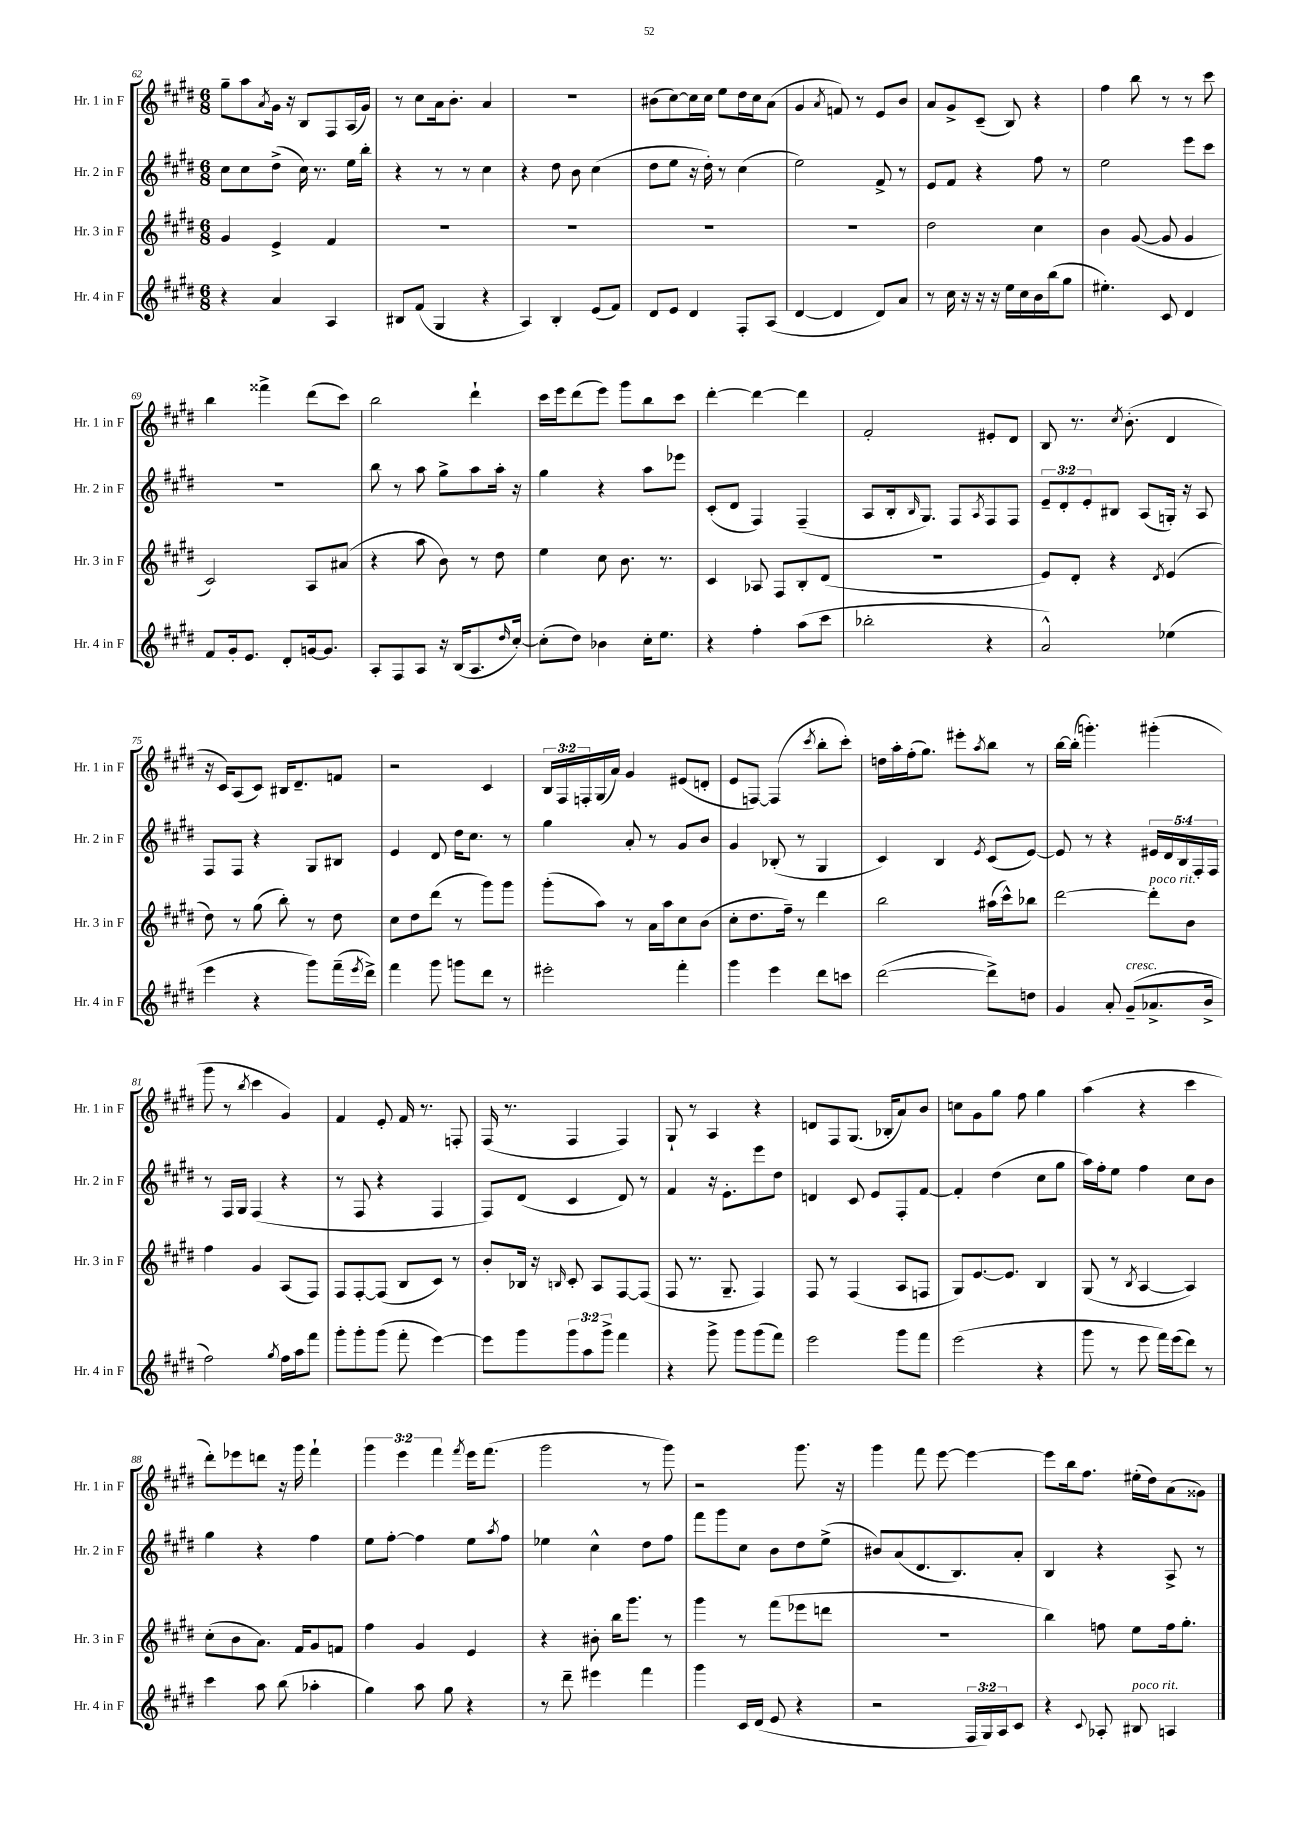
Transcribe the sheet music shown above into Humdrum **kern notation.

**kern	**kern	**kern	**kern
*staff4	*staff3	*staff2	*staff1
*clefG2	*clefG2	*clefG2	*clefG2
*k[f#c#g#d#]	*k[f#c#g#d#]	*k[f#c#g#d#]	*k[f#c#g#d#]
*M6/8	*M6/8	*M6/8	*M6/8
4r	4g#/	8cc#\L	8gg#~\L
.	.	8cc#\	8aa\
.	.	.	8qa/
4a/	4e^/	(8dd#^\J	16g#\Jk
.	.	.	16r
.	.	16cc#\)	8B/L
.	.	8.r	.
4A/	4f#/	.	8F#/
.	.	16ee\LL	(16A/L
.	.	16bb'\JJ	16g#/JJ)
=	=	=	=
8B#/L	2.r	4r	8r
(8f#/J	.	.	8cc#\L
4G#/	.	8r	16a\k
.	.	.	8.b'\J
.	.	8r	.
4r	.	4cc#\	4a/
=	=	=	=
4A/)	2.r	4r	2.r
4B'/	.	8dd#\	.
.	.	8b\	.
(8e/L	.	(4cc#\	.
8f#/J)	.	.	.
=	=	=	=
8d#/L	2.r	8dd#\L	(8b#\L
8e/J	.	8ee\J	[8cc#\)
4d#/	.	16r	16cc#\]L
.	.	16dd#'\)	16cc#\JJ
.	.	8r	8ee\L
8F#'/L	.	(4cc#\	16dd#\L
.	.	.	16cc#\J
(8A/J	.	.	(8a\J
=	=	=	=
[4d#/	2.r	2ee\)	4g#/
.	.	.	8qa/
4d#/]	.	.	8f/)
.	.	.	8r
8d#/L)	.	8f#^/	8e/L
8a/J	.	8r	8b/J
=	=	=	=
8r	2dd#\	8e/L	8a/L
16cc#\	.	8f#/J	8g#^/
16r	.	.	.
16r	.	4r	(8c#~/J
16r	.	.	.
16ee\LL	.	.	8B/)
16cc#\	.	.	.
16b\	4cc#\	8ff#\	4r
(16bb\J	.	.	.
8gg#\J	.	8r	.
=	=	=	=
4.ee#'\)	4b\	2ee\	4ff#\
.	([8g#/	.	8bb\
8c#/	8g#/]	.	8r
4d#/	4g#/	8eee\L	8r
.	.	8ccc#\J	8ccc#\
=	=	=	=
8f#/L	2c#/)	2.r	4bb\
16g#'/k	.	.	.
8.e/J	.	.	.
.	.	.	4fff##^\
8d#'/L	.	.	.
[16g/k	8A/L	.	(8ddd#\L
8.g/]J	.	.	.
.	(8a#/J	.	8ccc#\J)
=	=	=	=
8A'/L	4r	8bb\	2bb\
8F#/	.	8r	.
8A/J	8aa\	8aa\	.
16r	8b\)	8gg#^\L	.
(16B/LK	.	.	.
8.A/	8r	8aa\	4ddd#`\
.	8dd#\	16aa'\Jk	.
16qqdd#/	.	.	.
[16cc#'/Jk)	.	16r	.
=	=	=	=
(8cc#'\]L	4ee\	4gg#\	16ccc#\LL
.	.	.	16eee\J
8dd#\J)	.	.	(8ddd#\
4b-\	8cc#\	4r	8eee\J)
.	8.b\	.	8ggg#\L
16cc#'\LK	.	8aa\L	8bb\
8.ee\J	8.r	.	.
.	.	8eee-\J	8ccc#\J
=	=	=	=
4r	4c#/	(8c#'/L	[4ddd#'\
.	.	8d#/J	.
4ff#'\	8A-/	4F#/)	4ddd#\_
.	8F#/L	.	.
(8aa\L	8B'/	(4F#~/	4ddd#\]
8ccc#\J	(8d#/J	.	.
=	=	=	=
2bb-'\	2.r	8A/L	2f#'/
.	.	16B'/k	.
.	.	16qqB/	.
.	.	8.G#/J)	.
.	.	8F#/L	.
.	.	8qA/	.
4r	.	8F#/	8e#'/L
.	.	8F#/J	8d#/J
=	=	=	=
2a^^/)	8e/L)	12e~/L	8B/
.	.	12d#'/	.
.	8d#'/J	.	8.r
.	.	12e'/	.
.	4r	8B#/J	.
.	.	.	8qcc#/
.	.	.	(8.b'\
.	.	(8A/L	.
.	8qd#/	.	.
(4ee-\	(4e/	16G'/Jk)	4d#/
.	.	16r	.
.	.	8A/	.
=	=	=	=
4eee\	8dd#\)	8F#/L	16r
.	.	.	16c#/LK)
.	8r	8F#/J	(8A/
4r	(8gg#\	4r	8c#/J)
.	8bb'\)	.	16B#/LK
.	.	.	8.d#~/
8ggg#\L)	8r	8G#/L	.
(16fff#~\L	8dd#\	8B#/J	8f/J
8qeee/	.	.	.
16ddd#^\JJ)	.	.	.
=	=	=	=
4fff#\	8cc#\L	4e/	2r
.	8dd#\	.	.
8ggg#\	(8ddd#\J	8d#/	.
8ggg\L	8r	16dd#\LK	.
.	.	8.cc#\J	.
8ddd#\J	8ggg#\L)	.	4c#/
8r	8ggg#\J	8r	.
=	=	=	=
2eee#'\	(8ggg#'\L	4gg#\	24B/LL
.	.	.	24F#/
.	.	.	24F'/
.	8aa\J)	.	(16G#/
.	.	.	16a/JJ)
.	8r	8a'/	4g#/
.	16a\LL	8r	.
.	16aa\J	.	.
4fff#'\	8cc#\	8g#/L	(8e#/L
.	(8b\J	8b/J	8d'/J
=	=	=	=
4ggg#\	8cc#'\L	4g#/	8e/L
.	8.dd#\	.	[8F/J)
4eee\	.	(8B-'/	(4F/]
.	16ff#~\Jk)	.	.
.	8r	8r	.
.	.	.	8qccc#/
8ddd#\L	4ddd#\	4G#/	8bb'\L
8ccc\J	.	.	8ccc#'\J)
=	=	=	=
([2ddd#\	2bb\	4c#/)	16dd\LL
.	.	.	16aa'\
.	.	.	(16ff#'\J
.	.	.	8.gg#\J)
.	.	4B/	.
.	.	.	8eee#'\L
.	.	8qe/	8qaa/
8ddd#^\]L)	(16aa#\LL	(8c#/L	8bb\J
.	16ccc#^^\J)	.	.
8dd\J	8bb-\J	[8e/J)	8r
=	=	=	=
4g#/	[2ddd#\	8e/]	[16bb\LL
.	.	.	(16bb'\]JJ
.	.	8r	4.ggg'\)
8a'/	.	4r	.
(8g#~/L	.	.	.
8.a-^/	8ddd#'\]L	20e#/LL	(4ggg#'\
.	.	20d#/	.
.	.	20B/	.
.	8b\J	.	.
.	.	20F#'/	.
16b^/Jk	.	.	.
.	.	20F#/JJ	.
=	=	=	=
2ff#\)	4ff#\	8r	8ggg#\
.	.	16F#/LL	8r
.	.	16G#/JJ	.
.	.	.	8qbb/
.	4g#/	(4F#/	4ccc#\
8qgg#/	.	.	.
16ff#\LL	(8A/L	4r	4g#/)
16aa\J	.	.	.
8fff#\J	8F#/J)	.	.
=	=	=	=
8ggg#'\L	8F#/L	8r	4f#/
8ggg#'\	[8F#'/	8F#/	.
(8ggg#\J	(8F#/]J	4r	8e'/
8fff#'\	8B/L	.	16f#/
.	.	.	8.r
[4eee\)	8c#/J)	4F#/	.
.	8r	.	8F'/
=	=	=	=
8eee\]L	8b'/L	8F#/L)	(16F#/
.	.	.	8.r
8ggg#\	16B-/Jk	(8d#/J	.
.	16r	.	.
.	16qqB/	.	.
12ggg#\	8c#'/	4c#/	4F#/
12aa\	.	.	.
.	8A/L	.	.
12ggg#^\J	.	.	.
4fff#\	[8F#/	8d#/)	4F#/)
.	(8F#/]J	8r	.
=	=	=	=
4r	8F#/	4f#/	8G#`/
.	8.r	.	8r
8ggg#^\	.	16r	4A/
.	8.G#~/	8.e'\L	.
8ggg#\L	.	.	.
(8ggg#\	4F#/)	8eee\	4r
8fff#\J)	.	8dd#\J	.
=	=	=	=
2eee\	8F#/	4d/	8d/L
.	8r	.	8F#/
.	(4F#/	8c#/	(8.G#/J
.	.	8e/L	.
.	.	.	16B-'/LK
8ggg#\L	8A/L	8F#'/	8a/)
8fff#\J	8F/J	[8f#/J	8b/J
=	=	=	=
(2eee\	8G#/L)	4f#'/]	8cc\L
.	[8.e/	.	8g#\
.	.	(4dd#\	8gg#\J
.	8.e/]J	.	.
.	.	.	8ff#\
4r	4B/	8cc#\L	4gg#\
.	.	8gg#\J	.
=	=	=	=
8ggg#\	(8G#/	16aa\LL)	(4aa\
.	.	16ff#'\J	.
8r	8r	8ee\J	.
.	8qB/	.	.
8eee\	[4A/	4ff#\	4r
16fff#\LL)	.	.	.
(16eee\J	.	.	.
8ddd#\J)	4A/])	8cc#\L	4ccc#\
8r	.	8b\J	.
=	=	=	=
4ccc#\	(8cc#'\L	4gg#\	8ddd#'\L)
.	8b\	.	8eee-\
8aa\	8.a\J)	4r	8ddd\J
(8bb\	.	.	16r
.	16f#/LK	.	16ggg#\
4aa-'\	8g#/	4ff#\	4fff#`\
.	8f/J	.	.
=	=	=	=
4gg#\)	4ff#\	8ee\L	6ggg#\
.	.	[8ff#'\J	.
.	.	.	6eee\
8aa\	4g#/	4ff#\]	.
.	.	.	6fff#\
8gg#\	.	.	.
.	.	.	8qfff#/
4r	4e/	8ee\L	16eee\LK
.	.	.	(8.fff#\J
.	.	8qaa/	.
.	.	8ff#\J	.
=	=	=	=
8r	4r	4ee-\	2ggg#\
8ddd#~\	.	.	.
4eee#\	8b#'\	4cc#^^\	.
.	16bb\LK	.	.
.	8.ggg#\J	.	.
4fff#\	.	8dd#\L	8r
.	8r	8ff#\J	8ggg#\)
=	=	=	=
4ggg#\	4ggg#\	8fff#\L	2r
.	.	8ggg#\	.
16c#/LL	8r	8cc#\J	.
(16d#/JJ	.	.	.
8e/	(8fff#\L	8b\L	.
4r	8eee-\	8dd#\	8.ggg#\
.	8ddd\J	(8ee^\J	.
.	.	.	16r
=	=	=	=
2r	2.r	8b#/L)	4ggg#\
.	.	(8a/	.
.	.	8.d#/	8fff#\
.	.	.	[8eee\
.	.	8.B/)	.
24F#/LL	.	.	4eee\_
24G#/)	.	.	.
24A/J	.	.	.
8c#/J	.	8a'/J	.
=	=	=	=
4r	4bb\)	4B/	8eee\]L
.	.	.	16bb\k
.	.	.	8.ff#\J
8qqc#/	.	.	.
8A-'/	8ff\	4r	.
8B#/	8ee\L	.	(16ee#'\LL
.	.	.	16dd#\J)
4A/	16ff\k	8A^/	(8a\
.	8.gg#'\J	.	.
.	.	8r	8g##\J)
==	==	==	==
*-	*-	*-	*-
